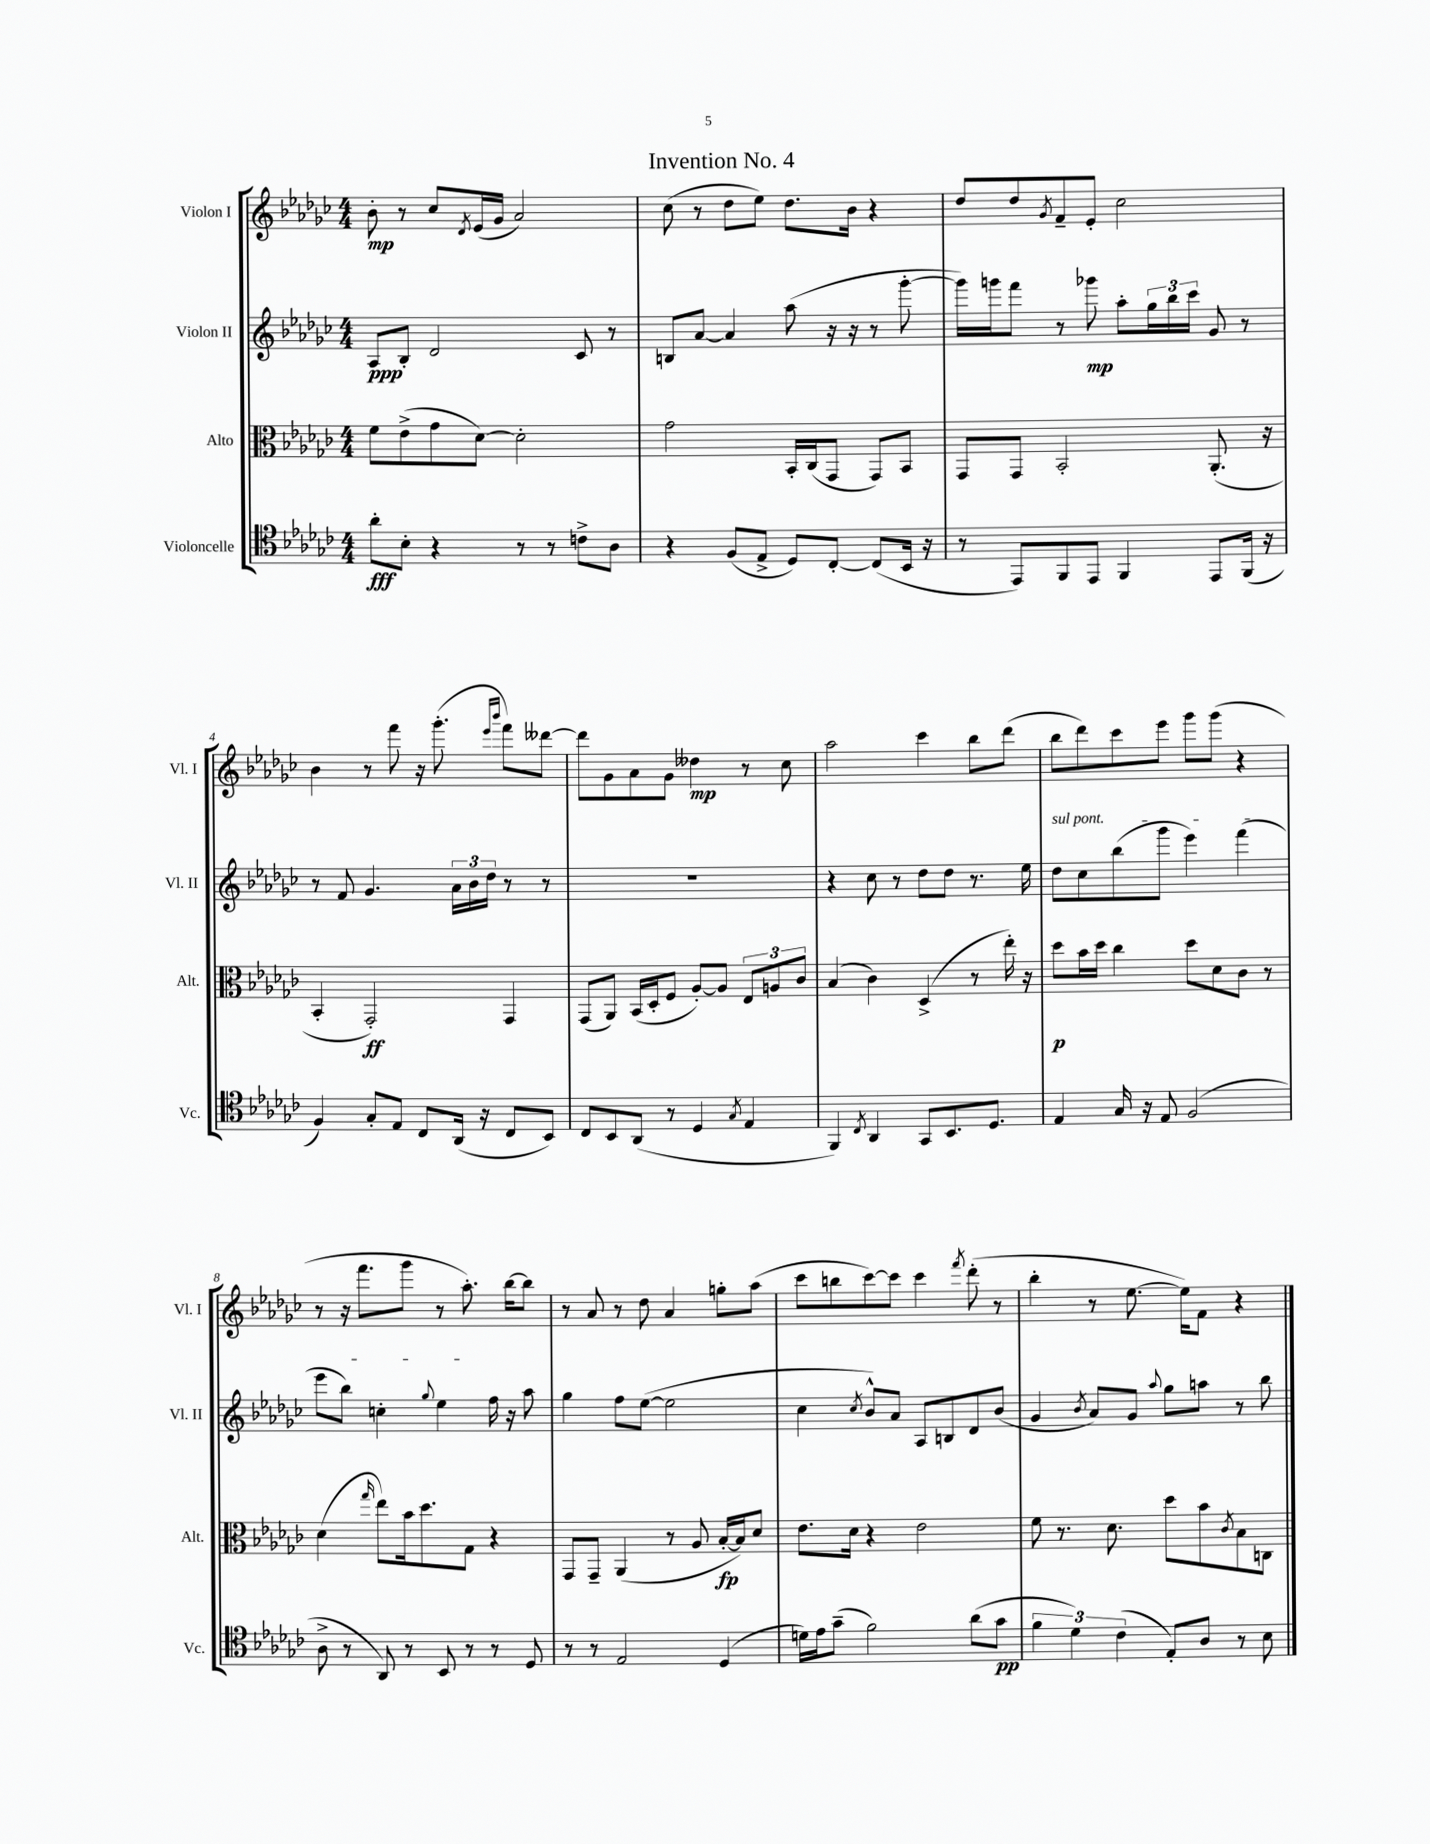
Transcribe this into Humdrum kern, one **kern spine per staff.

**kern	**dynam	**kern	**dynam	**kern	**dynam	**kern	**dynam
*part4	*part4	*part3	*part3	*part2	*part2	*part1	*part1
*staff4	*staff4	*staff3	*staff3	*staff2	*staff2	*staff1	*staff1
*I"Violoncelle	*	*I"Alto	*	*I"Violon II	*	*I"Violon I	*
*I'Vc.	*	*I'Alt.	*	*I'Vl. II	*	*I'Vl. I	*
*clefC4	*	*clefC3	*	*clefG2	*	*clefG2	*
*k[b-e-a-d-g-c-]	*	*k[b-e-a-d-g-c-]	*	*k[b-e-a-d-g-c-]	*	*k[b-e-a-d-g-c-]	*
*M4/4	*	*M4/4	*	*M4/4	*	*M4/4	*
=1	=1	=1	=1	=1	=1	=1	=1
8a-'\L	fff	8f\L	.	8A-/L	ppp	8b-'\	mp
8B-'\J	.	(8e-^\	.	8B-'/J	.	8r	.
4r	.	8g-\	.	2d-/	.	8cc-/L	.
.	.	.	.	.	.	8qd-/	.
.	.	[8d-\J)	.	.	.	(16e-/L	.
.	.	.	.	.	.	16g-/JJ	.
8r	.	2d-'\]	.	.	.	2a-/)	.
8r	.	.	.	.	.	.	.
8cn^\L	.	.	.	8c-/	.	.	.
8A-\J	.	.	.	8r	.	.	.
=2	=2	=2	=2	=2	=2	=2	=2
4r	.	2g-\	.	8Bn/L	.	(8cc-\	.
.	.	.	.	[8a-/J	.	8r	.
(8F/L	.	.	.	4a-/]	.	8dd-\L	.
8E-^/J	.	.	.	.	.	8ee-\J)	.
8D-/L)	.	16BB-'/LL	.	(8aa-\	.	8.dd-\L	.
.	.	(16C-/J	.	.	.	.	.
[8C-'/J	.	8GG-/J	.	16r	.	.	.
.	.	.	.	16r	.	16b-\Jk	.
(8C-/L]	.	8GG-/L)	.	8r	.	4r	.
16BB-/Jk	.	8BB-/J	.	[8ggg-'\	.	.	.
16r	.	.	.	.	.	.	.
=3	=3	=3	=3	=3	=3	=3	=3
8r	.	8GG-/L	.	16ggg-\LL])	.	8dd-/L	.
.	.	.	.	16gggn\J	.	.	.
8EE-/L)	.	8GG-/J	.	8fff\J	.	8dd-/	.
.	.	.	.	.	.	8qg-/	.
8FF/	.	2BB-'/	.	8r	.	8f~/	.
8EE-/J	.	.	.	8ggg-X\	mp	8e-'/J	.
4FF/	.	.	.	8aa-'\L	.	2cc-\	.
.	.	.	.	24gg-\L	.	.	.
.	.	.	.	24bb-\	.	.	.
.	.	.	.	24ccc-\JJ	.	.	.
8EE-/L	.	(8.AA-'/	.	8g-/	.	.	.
(16FF/Jk	.	.	.	8r	.	.	.
16r	.	16r	.	.	.	.	.
!!LO:LB:g=z
=4	=4	=4	=4	=4	=4	=4	=4
4F/)	.	4BB-'/	.	8r	.	4b-\	.
.	.	.	.	8f/	.	.	.
8G-'/L	.	2GG-'/)	ff	4.g-/	.	8r	.
8E-/J	.	.	.	.	.	8fff\	.
8C-/L	.	.	.	.	.	16r	.
.	.	.	.	.	.	(8.ggg-'\	.
(16AA-/Jk	.	.	.	24a-\LL	.	.	.
.	.	.	.	24b-\	.	.	.
16r	.	.	.	.	.	.	.
.	.	.	.	24dd-\JJ	.	.	.
.	.	.	.	.	.	16qqeee-/LL	.
.	.	.	.	.	.	16qqbbb-/JJ	.
8C-/L	.	4GG-/	.	8r	.	8fff\L)	.
8BB-/J)	.	.	.	8r	.	[8ddd--X\J	.
=5	=5	=5	=5	=5	=5	=5	=5
8C-/L	.	(8GG-/L	.	1r	.	8ddd--\L]	.
8BB-/	.	8AA-/J)	.	.	.	8g-\	.
(8AA-/J	.	(16BB-/LL	.	.	.	8a-\	.
.	.	16D-'/J	.	.	.	.	.
8r	.	8F/J	.	.	.	8g-\J	.
4D-/	.	[8A-'/L)	.	.	.	4dd--X\	mp
.	.	8A-/J]	.	.	.	.	.
8qG-/	.	.	.	.	.	.	.
4E-/	.	12E-/L	.	.	.	8r	.
.	.	12An/	.	.	.	.	.
.	.	.	.	.	.	8cc-\	.
.	.	12c-/J	.	.	.	.	.
=6	=6	=6	=6	=6	=6	=6	=6
4FF/)	.	(4B-/	.	4r	.	2aa-\	.
8qC-/	.	.	.	.	.	.	.
4AA-/	.	4c-\)	.	8cc-\	.	.	.
.	.	.	.	8r	.	.	.
8GG-/L	.	(4D-^/	.	8dd-\L	.	4ccc-\	.
8.BB-/	.	.	.	8dd-\J	.	.	.
.	.	8r	.	8.r	.	8bb-\L	.
8.D-/J	.	.	.	.	.	.	.
.	.	16ee-'\)	.	.	.	(8ddd-\J	.
.	.	16r	.	16ee-\	.	.	.
=7	=7	=7	=7	=7	=7	=7	=7
!	!	!	!	!LO:TX:a:i:t=sul pont.	!	!	!
4E-/	.	8dd-\L	p	8dd-\L	.	8bb-\L	.
.	.	16b-\L	.	8cc-\	.	8ddd-\)	.
.	.	16dd-\JJ	.	.	.	.	.
16G-/	.	4cc-\	.	(8bb-\	.	8ccc-\	.
16r	.	.	.	.	.	.	.
8E-/	.	.	.	8ggg-\J	.	8eee-\J	.
(2F/	.	8dd-\L	.	4eee-\)	.	8ggg-\L	.
.	.	8d-\	.	.	.	(8ggg-\J	.
.	.	8c-\J	.	(4fff\	.	4r	.
.	.	8r	.	.	.	.	.
!!LO:LB:g=z
=8	=8	=8	=8	=8	=8	=8	=8
8A-^\	.	(4d-\	.	8eee-\L	.	8r	.
8r	.	.	.	8bb-\J)	.	16r	.
.	.	.	.	.	.	8.fff\L	.
.	.	16qqgg-/	.	.	.	.	.
8AA-/)	.	8ee-\L)	.	4ccn'\	.	.	.
8r	.	16b-\k	.	.	.	8ggg-\J	.
.	.	8.dd-\	.	.	.	.	.
.	.	.	.	8qqgg-/	.	.	.
8BB-/	.	.	.	4ee-\	.	8r	.
8r	.	8G-\J	.	.	.	8.aa-'\)	.
8r	.	4r	.	16ff\	.	.	.
.	.	.	.	16r	.	[16bb-\KL	.
8D-/	.	.	.	8aa-\	.	8bb-\J]	.
=9	=9	=9	=9	=9	=9	=9	=9
8r	.	8GG-/L	.	4gg-\	.	8r	.
8r	.	8GG-~/J	.	.	.	8a-/	.
2E-/	.	(4AA-/	.	8ff\L	.	8r	.
.	.	.	.	([8ee-\J	.	8dd-\	.
.	.	8r	.	2ee-\]	.	4a-/	.
.	.	8A-/	.	.	.	.	.
(4D-/	.	[16B-'/LL	fp	.	.	8ggn'\L	.
.	.	16B-/J])	.	.	.	.	.
.	.	8d-/J	.	.	.	(8aa-\J	.
=10	=10	=10	=10	=10	=10	=10	=10
16dn\LL)	.	8.e-\L	.	4cc-\	.	8ccc-\L	.
16e-\J	.	.	.	.	.	.	.
(8g-~\J	.	.	.	.	.	8bbn\	.
.	.	16d-\Jk	.	.	.	.	.
.	.	.	.	8qcc-/	.	.	.
2f\)	.	4r	.	8b-^^/L)	.	[8ccc-\)	.
.	.	.	.	8a-/J	.	8ccc-\J]	.
.	.	2e-\	.	8A-/L	.	4ccc-\	.
.	.	.	.	8Bn/	.	.	.
.	.	.	.	.	.	8qfff/	.
(8a-\L	.	.	.	8d-/	.	(8ddd-'\	.
8g-\J	pp	.	.	(8b-/J	.	8r	.
=11	=11	=11	=11	=11	=11	=11	=11
6f\	.	8f\	.	4g-/	.	4bb-'\	.
.	.	8.r	.	.	.	.	.
6d-\)	.	.	.	.	.	.	.
.	.	.	.	8qb-/	.	.	.
.	.	.	.	8a-/L)	.	8r	.
.	.	8.d-\	.	.	.	.	.
(6c-\	.	.	.	.	.	.	.
.	.	.	.	8g-/J	.	[8.ee-\	.
.	.	.	.	8qqaa-/	.	.	.
8E-'/L)	.	8dd-\L	.	8gg-\L	.	.	.
.	.	.	.	.	.	16ee-\KL])	.
8A-/J	.	8b-\	.	8aan\J	.	8f\J	.
.	.	8qc-/	.	.	.	.	.
8r	.	8B-\	.	8r	.	4r	.
8B-\	.	8Cn\J	.	8bb-\	.	.	.
==	==	==	==	==	==	==	==
*-	*-	*-	*-	*-	*-	*-	*-
